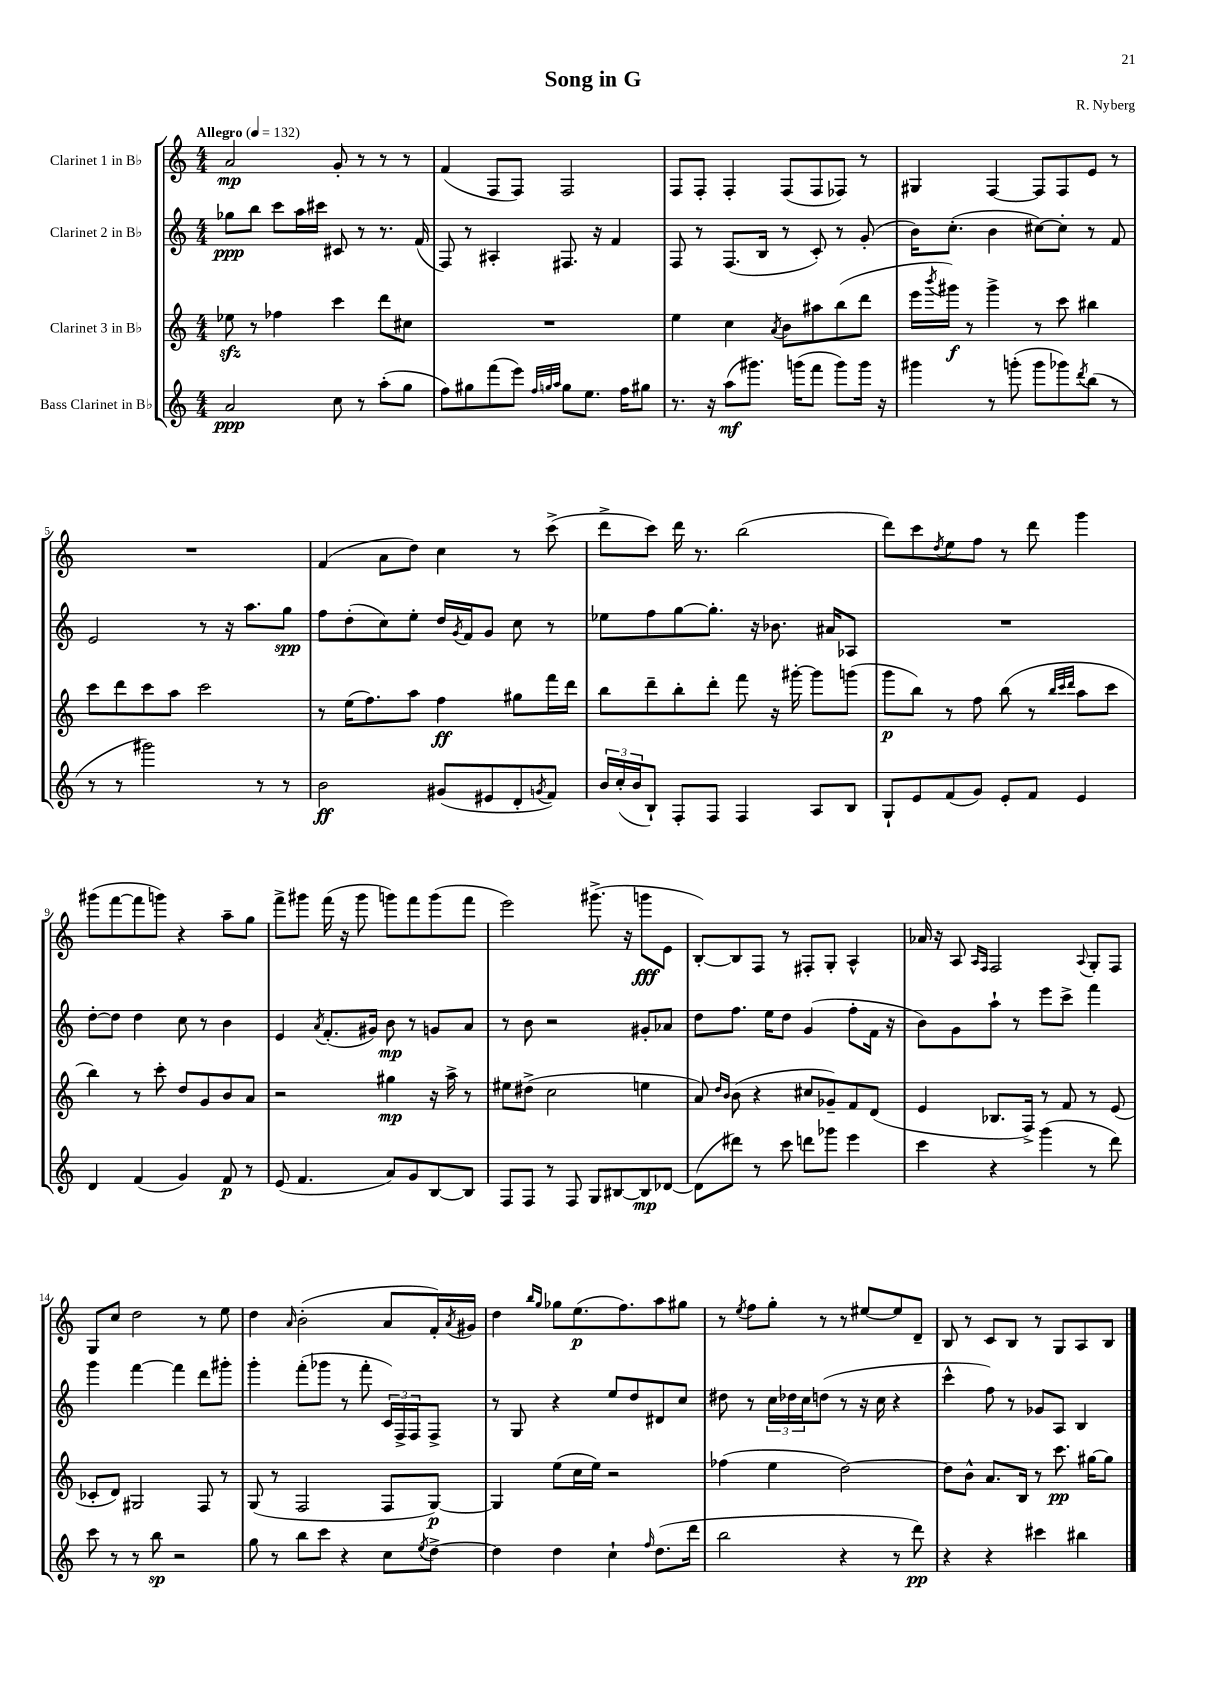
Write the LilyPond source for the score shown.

\header { title = "Song in G" composer = "R. Nyberg" }
<<
\new StaffGroup <<
\new Staff = "s0" \with { instrumentName = "Clarinet 1 in Bb" } {
    \clef treble \key c \major \numericTimeSignature \time 4/4 \tempo "Allegro" 4 = 132
    a'2\mp g'8-. r8 r8 r8 |
    f'4( f8 f8) f2 |
    f8 f8-. f4-. f8( f8 fes8) r8 |
    gis4 f4~ f8 f8 e'8 r8 |
    R1 |
    f'4( a'8 d''8) c''4 r8 c'''8->( |
    d'''8-> c'''8) d'''16 r8. b''2( |
    d'''8) c'''8 \acciaccatura { d''8 } e''8 f''8 r8 d'''8 g'''4 |
    gis'''8( f'''8~ f'''8 g'''8) r4 a''8-- g''8 |
    f'''8-> gis'''8 f'''16( r16 gis'''8 g'''8) f'''8 g'''8( f'''8 |
    e'''2) gis'''8.->( r16 g'''8\fff e'8 |
    b8~-.) b8 f8 r8 fis8-. g8-. a4-^ |
    aes'16 r16 a8 \grace { a16 f16 } f2 \appoggiatura { a8 } g8-. f8 |
    g8 c''8 d''2 r8 e''8 |
    d''4 \grace { a'16 } b'2-.( a'8 f'16-.) \acciaccatura { a'8 } gis'16 |
    d''4 \grace { b''16 g''16 } ges''8 e''8.\p( f''8.) a''8 gis''8 |
    r8 \acciaccatura { e''8 } f''8 g''8-. r8 r8 eis''8~ eis''8 d'8-- |
    b8 r8 c'8 b8 r8 g8 a8 b8 \bar "|." |
}
\new Staff = "s1" \with { instrumentName = "Clarinet 2 in Bb" } {
    \clef treble \key c \major \numericTimeSignature \time 4/4
    ges''8\ppp b''8 c'''8 a''16 cis'''16 cis'8 r8 r8. f'16( |
    f8) r8 ais4-. fis8. r16 f'4 |
    f8 r8 f8.( b16 r8 c'8-.) r8 g'8-.( |
    b'16) c''8.-.( b'4 cis''8~) cis''8-. r8 f'8 |
    e'2 r8 r16 a''8. g''8\spp |
    f''8 d''8-.( c''8) e''8-. d''16 \acciaccatura { g'8 } f'16 g'8 c''8 r8 |
    ees''8 f''8 g''8~ g''8.-. r16 bes'8. ais'16 aes8 |
    R1 |
    d''8~-. d''8 d''4 c''8 r8 b'4 |
    e'4 \acciaccatura { a'8 } f'8.-.( gis'16) b'8\mp r8 g'8 a'8 |
    r8 b'8 r2 gis'8-. aes'8 |
    d''8 f''8. e''16 d''8 g'4( f''8-. f'16 r16 |
    b'8) g'8 a''8-! r8 e'''8 c'''8-> f'''4 |
    g'''4 f'''4~ f'''4 d'''8 gis'''8-. |
    g'''4-. f'''8-.( ges'''8 r8 f'''8-. \tuplet 3/2 { c'16) f16-> f16 } f8-> |
    r8 g8 r4 e''8 d''8 dis'8 c''8 |
    dis''8 r8 \tuplet 3/2 { c''16 des''16 c''16 } d''8( r8 r16 c''16 r4 |
    c'''4-^ f''8) r8 ges'8 a8 b4 \bar "|." |
}
\new Staff = "s2" \with { instrumentName = "Clarinet 3 in Bb" } {
    \clef treble \key c \major \numericTimeSignature \time 4/4
    ees''8\sfz r8 fes''4 c'''4 d'''8 cis''8 |
    R1 |
    e''4 c''4 \acciaccatura { a'8 } b'8 ais''8 b''8( d'''8 |
    e'''16 \acciaccatura { b'''8 } gis'''16\f) r8 gis'''4-> r8 c'''8 bis''4 |
    c'''8 d'''8 c'''8 a''8 c'''2 |
    r8 e''16( f''8.) a''8 f''4\ff gis''8 f'''16 d'''16 |
    b''8 d'''8-- b''8-. d'''8-. f'''8 r16 gis'''16~-. gis'''8 g'''8( |
    g'''8\p b''8) r8 f''8 b''8( r8 \grace { b''32 c'''32 d'''32 } a''8 c'''8 |
    b''4) r8 c'''8-. d''8 g'8 b'8 a'8 |
    r2 gis''4\mp r16 a''16-> r8 |
    eis''8 dis''8->( c''2 e''4 |
    a'8) \grace { d''16 b'16 } b'8( r4 cis''8 ges'8--) f'8 d'8( |
    e'4 bes8. f16->) r8 f'8 r8 e'8( |
    ces'8-. d'8) gis2 f8 r8 |
    g8( r8 f2 f8 g8~\p) |
    g4 e''8( c''16 e''16) r2 |
    fes''4( e''4 d''2~) |
    d''8 b'8-^ a'8. b16 r8 c'''8.\pp gis''16~ gis''8 \bar "|." |
}
\new Staff = "s3" \with { instrumentName = "Bass Clarinet in Bb" } {
    \clef treble \key c \major \numericTimeSignature \time 4/4
    a'2\ppp c''8 r8 a''8-.( g''8 |
    f''8) gis''8 f'''8( e'''8) \grace { f''32 g''32 a''32 } g''8 e''8. f''16 gis''8 |
    r8. r16 a''8\mf( gis'''8.) g'''16( f'''8 g'''8) g'''16 r16 |
    gis'''4 r8 g'''8-.( g'''8 ges'''8) \acciaccatura { d'''8 } b''8( r8 |
    r8 r8 gis'''2) r8 r8 |
    b'2\ff gis'8( eis'8 d'8-. \acciaccatura { g'8 } f'8) |
    \tuplet 3/2 { b'16 c''16-.( b'16 } b8-!) f8-. f8 f4 a8 b8 |
    g8-! e'8 f'8( g'8) e'8-. f'8 e'4 |
    d'4 f'4( g'4) f'8\p r8 |
    e'8( f'4. a'8) g'8 b8~ b8 |
    f8 f8 r8 f8 g8 bis8~ bis8\mp des'8~ |
    des'8( dis'''8) r8 c'''8 d'''8 ges'''8 e'''4 |
    c'''4 r4 g'''4( r8 d'''8) |
    c'''8 r8 r8 b''8\sp r2 |
    g''8 r8 b''8 c'''8 r4 c''8 \acciaccatura { e''8 } d''8~-> |
    d''4 d''4 c''4-! \grace { f''16 } d''8.( d'''16 |
    b''2 r4 r8 d'''8\pp) |
    r4 r4 cis'''4 bis''4 \bar "|." |
}
>>
>>
